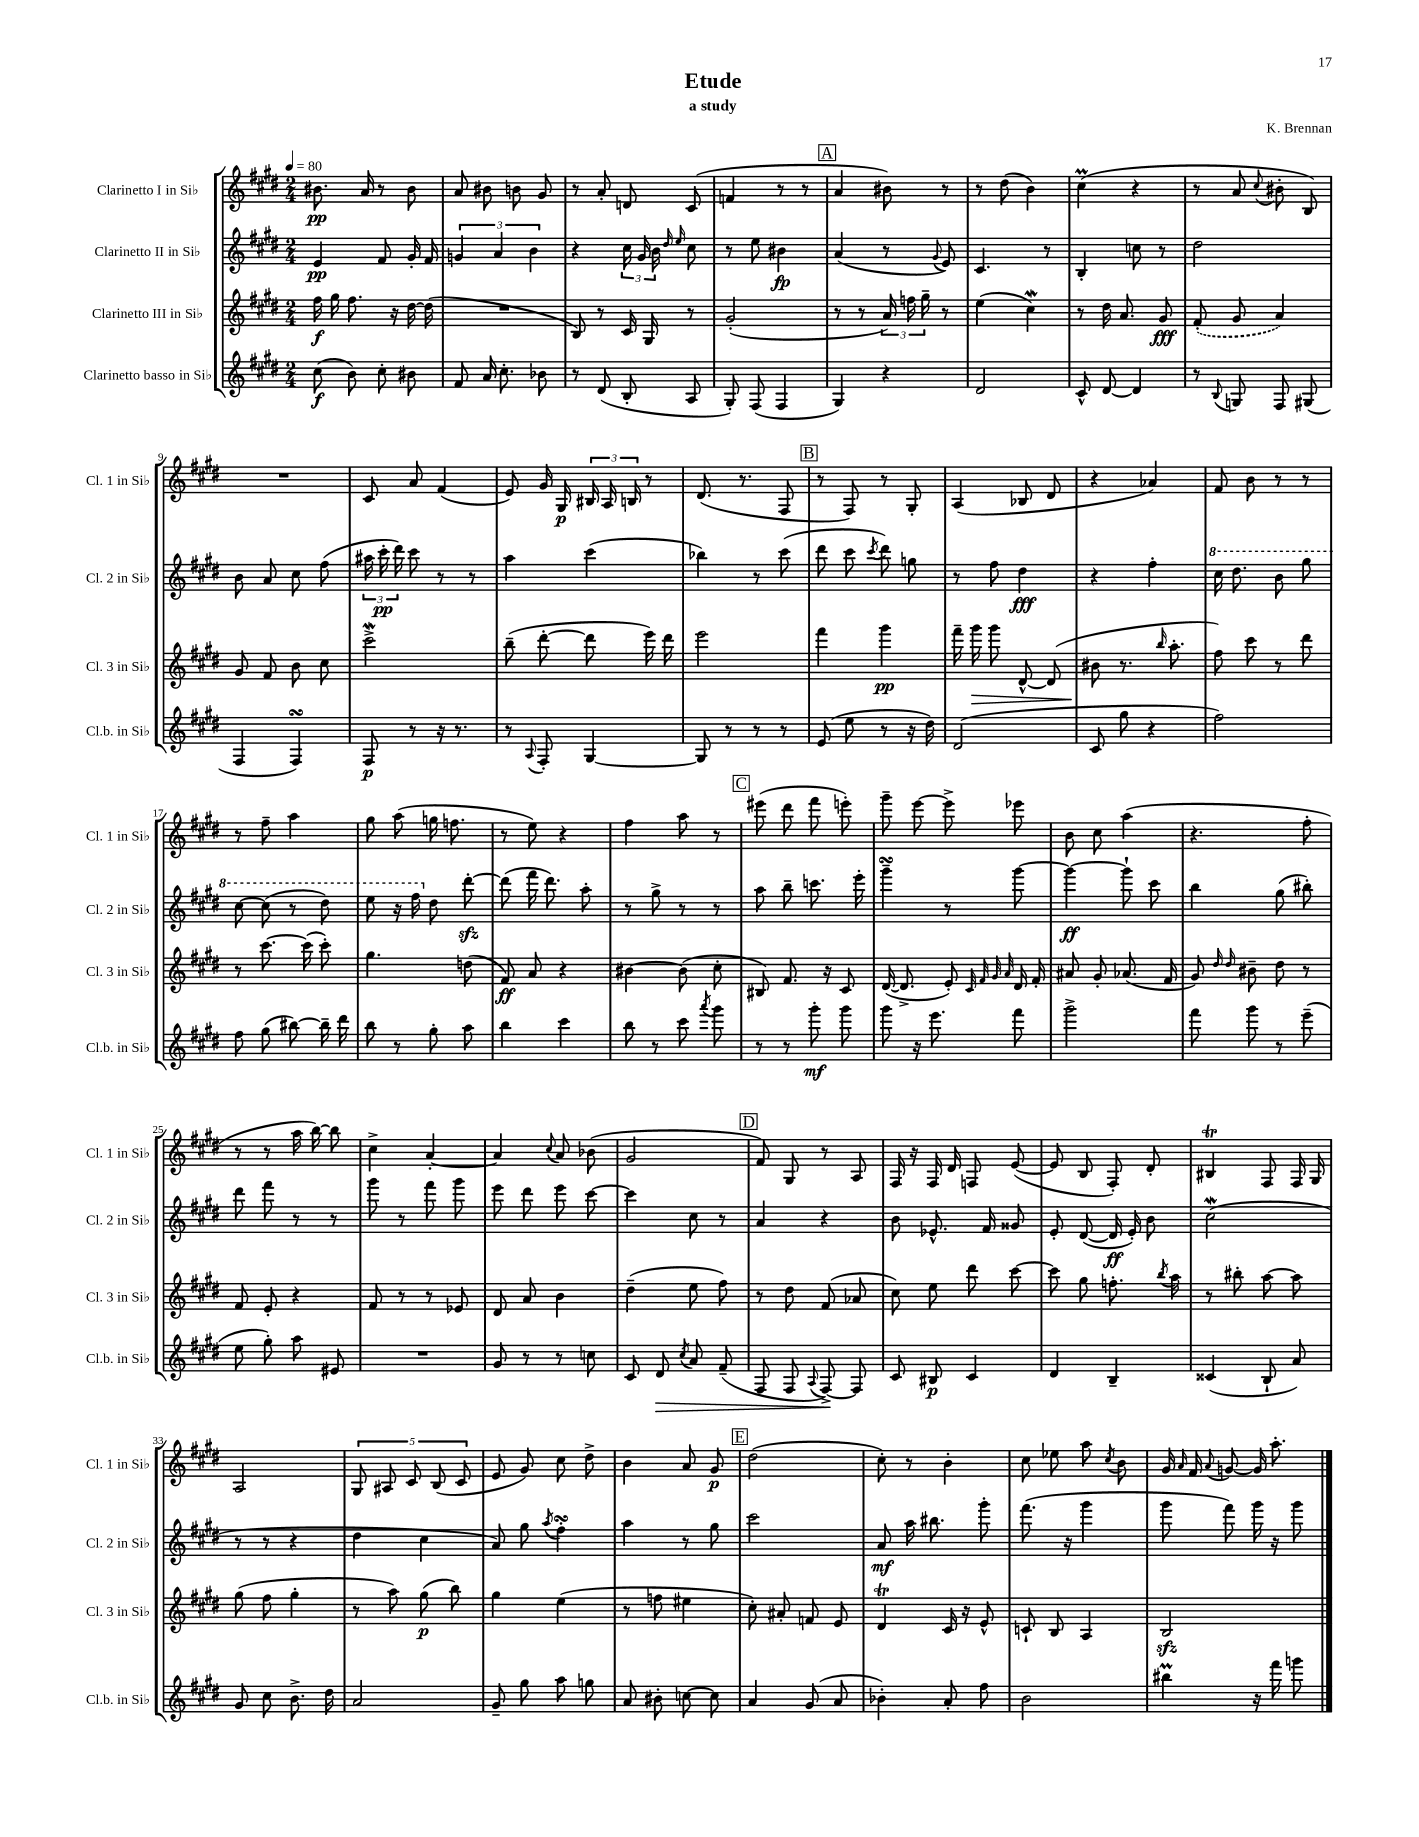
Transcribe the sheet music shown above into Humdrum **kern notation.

**kern	**kern	**kern	**kern
*staff4	*staff3	*staff2	*staff1
*clefG2	*clefG2	*clefG2	*clefG2
*k[f#c#g#d#]	*k[f#c#g#d#]	*k[f#c#g#d#]	*k[f#c#g#d#]
*M2/4	*M2/4	*M2/4	*M2/4
*MM80	*MM80	*MM80	*MM80
(8cc#	16ff#	4e	8.b#
.	16gg#	.	.
8b)	8.ff#	.	.
.	.	.	16a
8cc#'	.	8f#	8r
.	16r	.	.
8b#	[16dd#	16g#'	8b#
.	(16dd#]	16f#	.
=	=	=	=
8f#	2r	6g	8a
16a	.	.	8b#
.	.	6a	.
8.cc#'	.	.	.
.	.	.	8b
.	.	6b	.
8b-	.	.	8g#
=	=	=	=
8r	8B)	4r	8r
(8d#	8r	.	8a'
8B'	16c#	24cc#	8d
.	.	24g#	.
.	16G#	.	.
.	.	24b	.
.	.	16qqdd#	.
.	.	16qqee	.
8A	8r	8cc#	(8c#
=	=	=	=
8G#')	(2g#'	8r	4f
(8F#	.	8ee	.
4F#	.	4b#	8r
.	.	.	8r
=	=	=	=
4G#)	8r	(4a	4a
.	8r	.	.
4r	24a)	8r	8b#)
.	24ff	.	.
.	24gg#~	.	.
.	.	8qqg#	.
.	8r	8e)	8r
=	=	=	=
2d#	(4ee	4.c#	8r
.	.	.	(8dd#
.	4cc#)	.	4b)
.	.	8r	.
=	=	=	=
8c#^^	8r	4B'	(4cc#
[8d#	16dd#	.	.
.	8.a	.	.
4d#]	.	8cc	4r
.	8g#	8r	.
=	=	=	=
8r	(8f#'	2dd#	8r
8qqB	.	.	.
8G	8g#	.	8a
.	.	.	8qqcc#
8F#	4a)	.	8b#'
(8G#	.	.	8B)
=	=	=	=
4F#	8g#	8b	2r
.	8f#	8a	.
4F#)	8b	8cc#	.
.	8cc#	(8ff#	.
=	=	=	=
8F#	2ccc#^	24aa#	8c#
.	.	24ccc#'	.
.	.	24ddd#)	.
8r	.	8ccc#	8a
16r	.	8r	(4f#
8.r	.	.	.
.	.	8r	.
=	=	=	=
8r	(8bb~	4aa	8e)
8qqA	.	.	.
8F#'	[8ddd#'	.	16g#
.	.	.	16G#
[4G#	8ddd#]	(4ccc#	24B#
.	.	.	24A
.	.	.	24B
.	16eee)	.	8r
.	16ddd#	.	.
=	=	=	=
8G#]	2eee	4bb-)	(8.d#
8r	.	.	.
.	.	.	8.r
8r	.	8r	.
8r	.	(8ccc#	8F#
=	=	=	=
(8e	4fff#	8ddd#	8r
8ee	.	8ccc#	8F#)
.	.	8qccc#	.
8r	4ggg#	8ddd#)	8r
16r	.	8gg	8G#'
16dd#)	.	.	.
=	=	=	=
(2d#	16fff#~	8r	(4A
.	16ggg#	.	.
.	8ggg#	8ff#	.
.	[8d#^^	4dd#	8B-
.	(8d#]	.	8d#
=	=	=	=
8c#	8b#	4r	4r
8gg#	8.r	.	.
4r	.	4ff#'	4a-)
.	16qqbb	.	.
.	8.aa'	.	.
=	=	=	=
2ff#)	8ff#)	16ccc#	8f#
.	.	8.ddd#	.
.	8ccc#	.	8b
.	8r	8bb	8r
.	8ddd#	8ggg#	8r
=	=	=	=
8ff#	8r	[8ccc#	8r
(8gg#	[8.ccc#	(8ccc#]	8ff#~
[8bb#)	.	8r	4aa
.	(16ccc#]	.	.
16bb#~]	8ccc#')	8ddd#)	.
16ddd#	.	.	.
=	=	=	=
8bb	4.gg#	8eee	8gg#
8r	.	16r	(8aa
.	.	16fff#	.
8gg#'	.	8dd#	16gg
.	.	.	8.ff
8aa	(8dd	[8ddd#'	.
=	=	=	=
4bb	8f#)	(8ddd#]	8r
.	8a	16fff#	8ee)
.	.	8.ddd#)	.
4ccc#	4r	.	4r
.	.	8aa'	.
=	=	=	=
8bb	[4b#	8r	4ff#
8r	.	8gg#^	.
8ccc#	(8b#]	8r	8aa
8qaaa	.	.	.
8ggg#	8cc#'	8r	8r
=	=	=	=
8r	8B#)	8aa	(8eee#
8r	8.f#	8bb~	8ddd#
8ggg#'	.	8.ccc	8fff#
.	16r	.	.
8ggg#	8c#	.	8eee')
.	.	16eee'	.
=	=	=	=
8ggg#	([16d#	4ggg#~	8ggg#~
.	8.d#^]	.	.
16r	.	.	[8eee
8.eee	.	.	.
.	8e')	8r	8eee^]
.	32qqc#	.	.
.	32qqf#	.	.
.	32qqg#	.	.
.	32qqa	.	.
8fff#	16d#	[8ggg#	8eee-
.	16f#'	.	.
=	=	=	=
2ggg#^	8a#	4ggg#_	8b
.	8g#'	.	8cc#
.	(8.a-	8ggg#`]	(4aa
.	.	8ccc#	.
.	16f#	.	.
=	=	=	=
8fff#	8g#)	4bb	4.r
.	16qqdd#	.	.
.	16qqdd#	.	.
8ggg#	8b#~	.	.
8r	8dd#	(8gg#	.
(8eee~	8r	8bb#')	8ff#'
=	=	=	=
8ee	8f#	8ddd#	8r
8gg#')	8e'	8fff#	8r
8aa	4r	8r	16aa
.	.	.	[16bb)
8e#	.	8r	8bb]
=	=	=	=
2r	8f#	8ggg#	4cc#^
.	8r	8r	.
.	8r	8fff#	[4a'
.	8e-	8ggg#	.
=	=	=	=
8g#	8d#	8eee	4a]
8r	8a	8ddd#	.
.	.	.	8qqcc#
8r	4b	8eee	8a
8cc	.	[8ccc#	(8b-
=	=	=	=
8c#	(4dd#~	4ccc#]	2g#
8d#	.	.	.
8qcc#	.	.	.
8a	8ee	8cc#	.
(8f#~	8ff#)	8r	.
=	=	=	=
8F#	8r	4a	8f#)
8F#	8dd#	.	8G#
8qqA	.	.	.
[8F#^)	(8f#	4r	8r
8F#]	8a-	.	8A
=	=	=	=
8c#	8cc#)	8b	16F#
.	.	.	16r
8B#	8ee	8.e-^^	16F#
.	.	.	16d#
4c#	8ddd#	.	8F
.	.	16f#	.
.	[8ccc#	8g##	([8e
=	=	=	=
4d#	8ccc#]	8e'	8e]
.	8gg#	([8d#	8B
4B~	8.ff'	16d#]	8F#')
.	.	16e')	.
.	.	8b	8d#'
.	8qbb	.	.
.	16aa	.	.
=	=	=	=
(4c##	8r	(2cc#	4B#
.	8bb#'	.	.
8B`	[8aa	.	8F#
8a)	8aa]	.	16F#
.	.	.	16G#
=	=	=	=
8g#	(8gg#	8r	2A
8cc#	8ff#	8r	.
8.b^	4gg#'	4r	.
16dd#	.	.	.
=	=	=	=
2a	8r	4dd#	10G#
.	.	.	10A#
.	8aa)	.	.
.	.	.	10c#
.	(8gg#	4cc#	.
.	.	.	(10B
.	8bb)	.	.
.	.	.	10c#
=	=	=	=
8g#~	4gg#	8a)	8e
8gg#	.	8gg#	8g#)
.	.	8qaa	.
8aa	(4ee	4ff#'	8cc#
8gg	.	.	8dd#^
=	=	=	=
8a	8r	4aa	4b
8b#'	8ff	.	.
[8cc	4ee#	8r	8a
8cc]	.	8gg#	8g#
=	=	=	=
4a	8cc#')	2ccc#	(2dd#
.	8a#'	.	.
(8g#	8f	.	.
8a	8e	.	.
=	=	=	=
4b-')	4d#	8a	8cc#')
.	.	16aa	8r
.	.	8.bb#	.
8a'	16c#	.	4b'
.	16r	.	.
8ff#	8e^^	8ggg#'	.
=	=	=	=
2b	8c`	(8.fff#	8cc#
.	8B	.	8ee-
.	.	16r	.
.	4A	4ggg#	8aa
.	.	.	8qcc#
.	.	.	8b
=	=	=	=
4bb#	2B	8ggg#	16g#
.	.	.	16qqa
.	.	.	16f#
.	.	.	8qqa
.	.	8fff#)	[8g
16r	.	16ggg#	16g]
16fff#	.	16r	8.aa'
8ggg	.	8ggg#	.
==	==	==	==
*-	*-	*-	*-
